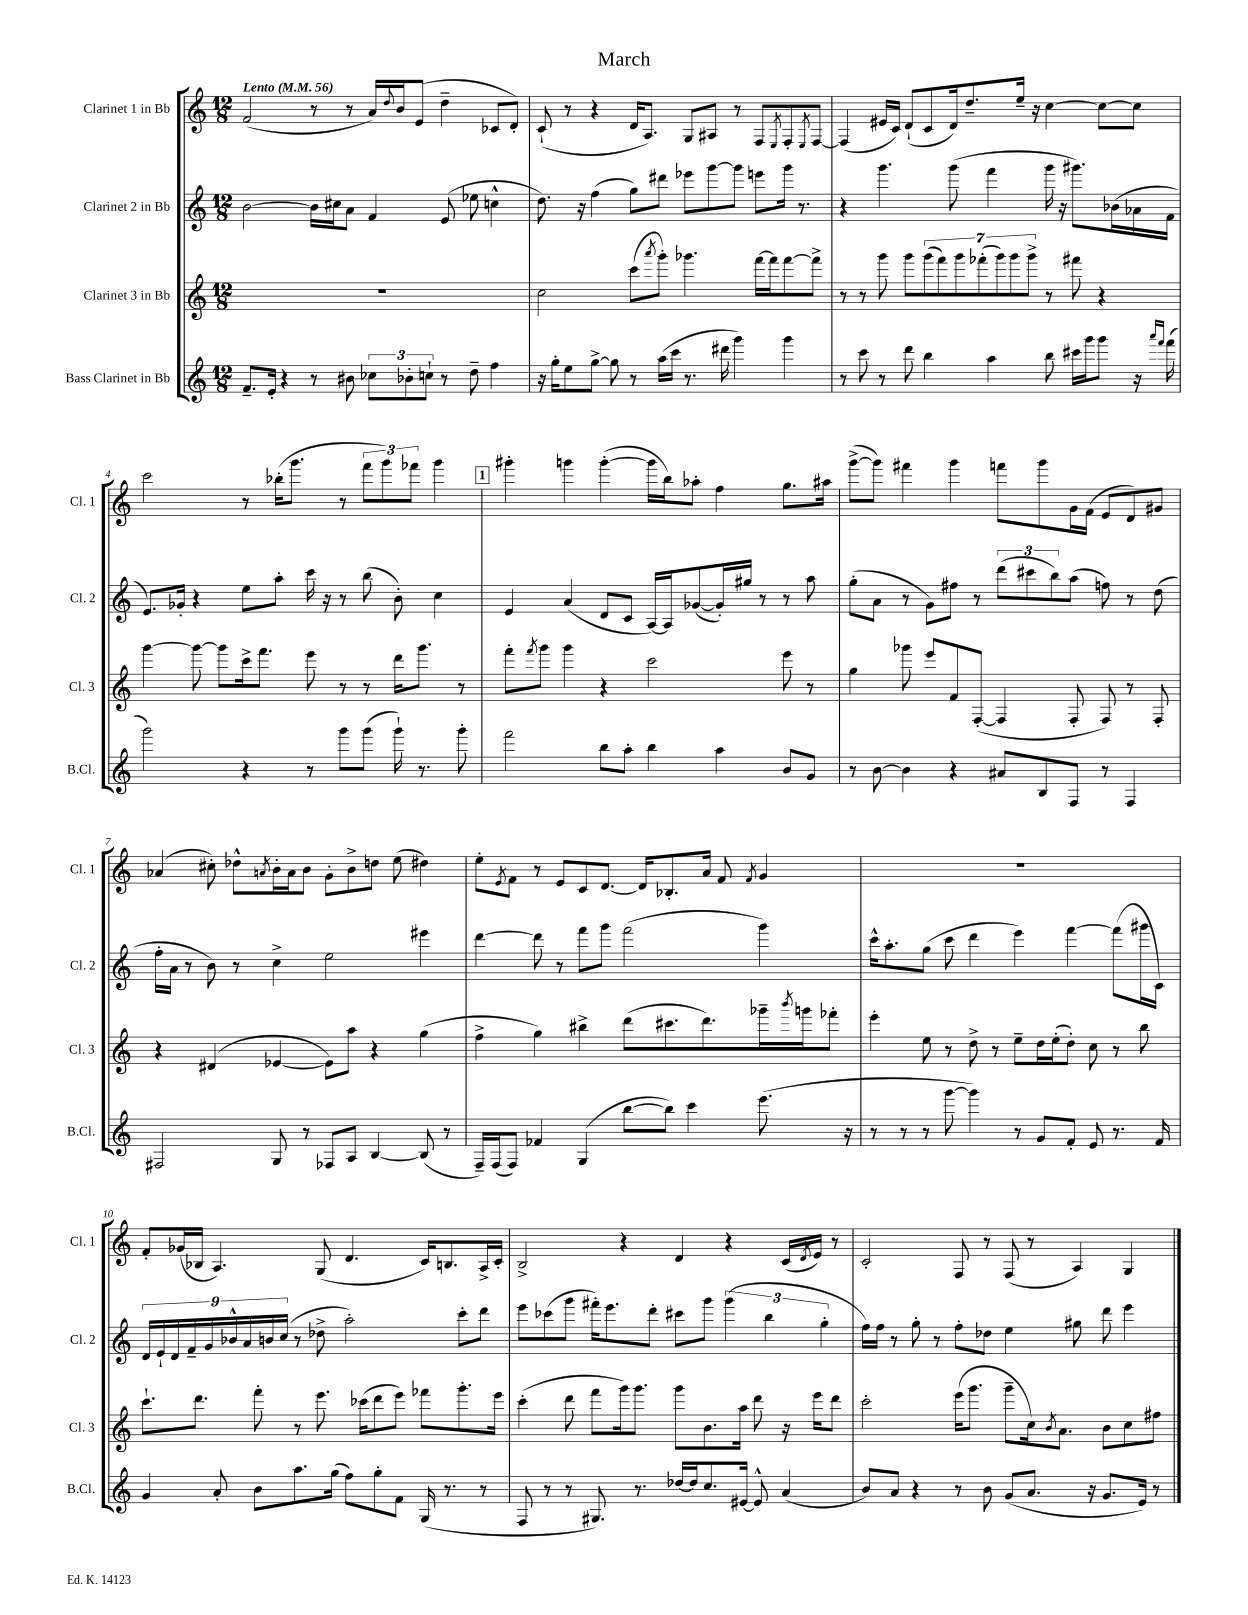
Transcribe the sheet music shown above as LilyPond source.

\header { title = "March" }
<<
\new StaffGroup <<
\new Staff = "s0" \with { instrumentName = "Clarinet 1 in Bb" shortInstrumentName = "Cl. 1" } {
    \clef treble \key c \major \numericTimeSignature \time 12/8 \tempo "Lento" 4 = 56
    f'2( r8 r8 a'16) \appoggiatura { d''8 } b'16 e'8( d''4-- ces'8 d'8-.) |
    c'8-!( r8 r4 d'16 a8.) g8 ais8 r8 f8 \acciaccatura { e8 } f8-. \acciaccatura { e8 } f8~ |
    f4( eis'16 c'16) d'8-!( c'8 d'16) d''8.-- e''16-- r16 c''4~ c''8~ c''8 |
    c'''2 r8 bes''16-.( g'''8. r8 \tuplet 3/2 { f'''8 g'''8) fes'''8 } g'''4 |
    \mark \markup { \box "1" } gis'''4-. g'''4 g'''4~-.( g'''16 b''16) aes''8-. f''4 g''8. ais''16 |
    g'''8~->( g'''8) fis'''4 g'''4 f'''8 g'''8 g'16 f'16( e'8 d'8) gis'8 |
    aes'4( cis''8-.) des''8-^ \acciaccatura { a'8 } b'16-. a'16 b'8 g'8-. b'8-> d''8 e''8( dis''4) |
    e''8-. \acciaccatura { e'8 } f'8 r8 e'8 c'8 d'8.~ d'16 bes8.-. a'16 f'8 \acciaccatura { f'8 } g'4 |
    R1. |
    f'8-. ges'16( bes16 a4.) g8( d'4. c'16) b8. a16-> c'16-. |
    b2-> r4 d'4 r4 c'16( \acciaccatura { d'8 } e'16) r8 |
    c'2-. f8 r8 f8( r8 a4) g4 \bar "|." |
}
\new Staff = "s1" \with { instrumentName = "Clarinet 2 in Bb" shortInstrumentName = "Cl. 2" } {
    \clef treble \key c \major \numericTimeSignature \time 12/8
    b'2~ b'16 cis''16 a'8 f'4 e'8( ees''8 c''4-^ |
    d''8.) r16 f''4( g''8) dis'''8 ees'''8 g'''8~ g'''8 e'''8 g'''16 r8. |
    r4 g'''4. g'''8( f'''4 g'''16 r16 gis'''8.) bes'16( aes'16 f'16 |
    e'8.) ges'16-. r4 e''8 a''8-. c'''16 r16 r8 b''8( b'8-.) c''4 |
    \mark \markup { \box "1" } e'4 a'4( d'8 c'8 a16~) a16 ges'8~( ges'16-.) gis''16 r8 r8 a''8 |
    g''8-.( a'8 r8 g'8) fis''8 r8 \tuplet 3/2 { d'''8( cis'''8 b''8) } a''8( f''8) r8 d''8( |
    f''16-. a'16 r8 b'8) r8 c''4-> e''2 eis'''4 |
    d'''4~ d'''8 r8 f'''8 g'''8 f'''2( g'''4) |
    c'''16-^ a''8.-. g''8( c'''8 d'''4 e'''4) f'''4~ f'''8( gis'''16 c'16) |
    \tuplet 9/8 { d'16 e'16-! d'16 f'16-- g'16 bes'16-^ a'16 b'16 c''16( } r8 des''8-> a''2-.) c'''8-. d'''8 |
    e'''8 ces'''8( g'''8 fis'''16-.) e'''8. d'''8-. cis'''8 g'''8 \tuplet 3/2 { g'''4( b''4 g''4-. } |
    f''16) f''16 r8 g''8-. r8 f''8-. des''8 e''4 gis''8 d'''8 e'''4 \bar "|." |
}
\new Staff = "s2" \with { instrumentName = "Clarinet 3 in Bb" shortInstrumentName = "Cl. 3" } {
    \clef treble \key c \major \numericTimeSignature \time 12/8
    R1. |
    c''2 c'''8( \acciaccatura { a'''8 } g'''8-.) ges'''4. f'''16~ f'''16 f'''8~ f'''8-> |
    r8 r8 g'''8 g'''8 \tuplet 7/4 { g'''8( f'''8) g'''8 fes'''8-.( g'''8) g'''8 g'''8-> } r8 fis'''8 r4 |
    g'''4~ g'''8~ g'''8 c'''16-> f'''8. e'''8 r8 r8 d'''16 g'''8. r8 |
    \mark \markup { \box "1" } f'''8-. \acciaccatura { f'''8 } g'''8 g'''4 r4 c'''2 e'''8 r8 |
    g''4 ges'''8 e'''8 f'8 f8~-.( f4 f8-. f8) r8 f8-. |
    r4 dis'4( ees'4~ ees'8) a''8 r4 g''4( |
    f''4-> g''4) bis''4-> d'''8( cis'''8. d'''8.) ges'''16-- \acciaccatura { b'''8 } g'''16 fes'''8-. |
    e'''4-. e''8 r8 d''8-> r8 e''8-- d''16 e''16-.( d''8-.) c''8 r8 b''8 |
    c'''8.-! d'''8. f'''8-. r8 e'''8. ces'''16( d'''8 e'''8) fes'''8 g'''8.-. e'''16 |
    c'''4-.( d'''8 f'''8 g'''16) g'''8. g'''8 b'8. a''16 d'''8 r16 e'''16 d'''8 |
    c'''2-. e'''16( g'''8. g'''8-- c''16) \acciaccatura { b'8 } a'8. b'8 c''8 fis''8 \bar "|." |
}
\new Staff = "s3" \with { instrumentName = "Bass Clarinet in Bb" shortInstrumentName = "B.Cl." } {
    \clef treble \key c \major \numericTimeSignature \time 12/8
    f'8.-- e'16-. r4 r8 bis'8 \tuplet 3/2 { ces''8 bes'8-. c''8-! } r8 d''8-- f''4 |
    r16 g''16-. e''8 g''8~-> g''8 r8 a''16( c'''16 r8. dis'''16 g'''4) g'''4 |
    r8 c'''8 r8 d'''8 b''4 a''4 b''8 cis'''16 g'''16 g'''8 r16 \grace { a'''16 f'''16 } f'''16( |
    g'''2) r4 r8 g'''8 g'''8( g'''16-!) r8. g'''8-. |
    \mark \markup { \box "1" } f'''2 b''8 a''8-. b''4 a''4 b'8 g'8 |
    r8 b'8~ b'4 r4 ais'8 b8 f8 r8 f4 |
    fis2 g8 r8 fes8 a8 b4~ b8( r8 |
    f16--) f16( f8) fes'4 g4( b''8~ b''8) c'''4 e'''8.( r16 |
    r8 r8 r8 g'''8~ g'''4) r8 g'8 f'8-. e'8 r8. f'16 |
    g'4 a'8-. b'8 a''8. g''16( f''8) g''8-. f'8 g16( r8. r8 |
    f8 r8 r8 gis8.) r8. des''16~ des''16 c''8. eis'16~ eis'8-^ a'4( |
    b'8) a'8 r4 r8 b'8 g'8( a'8. r16 g'8. e'16) r8 \bar "|." |
}
>>
>>
